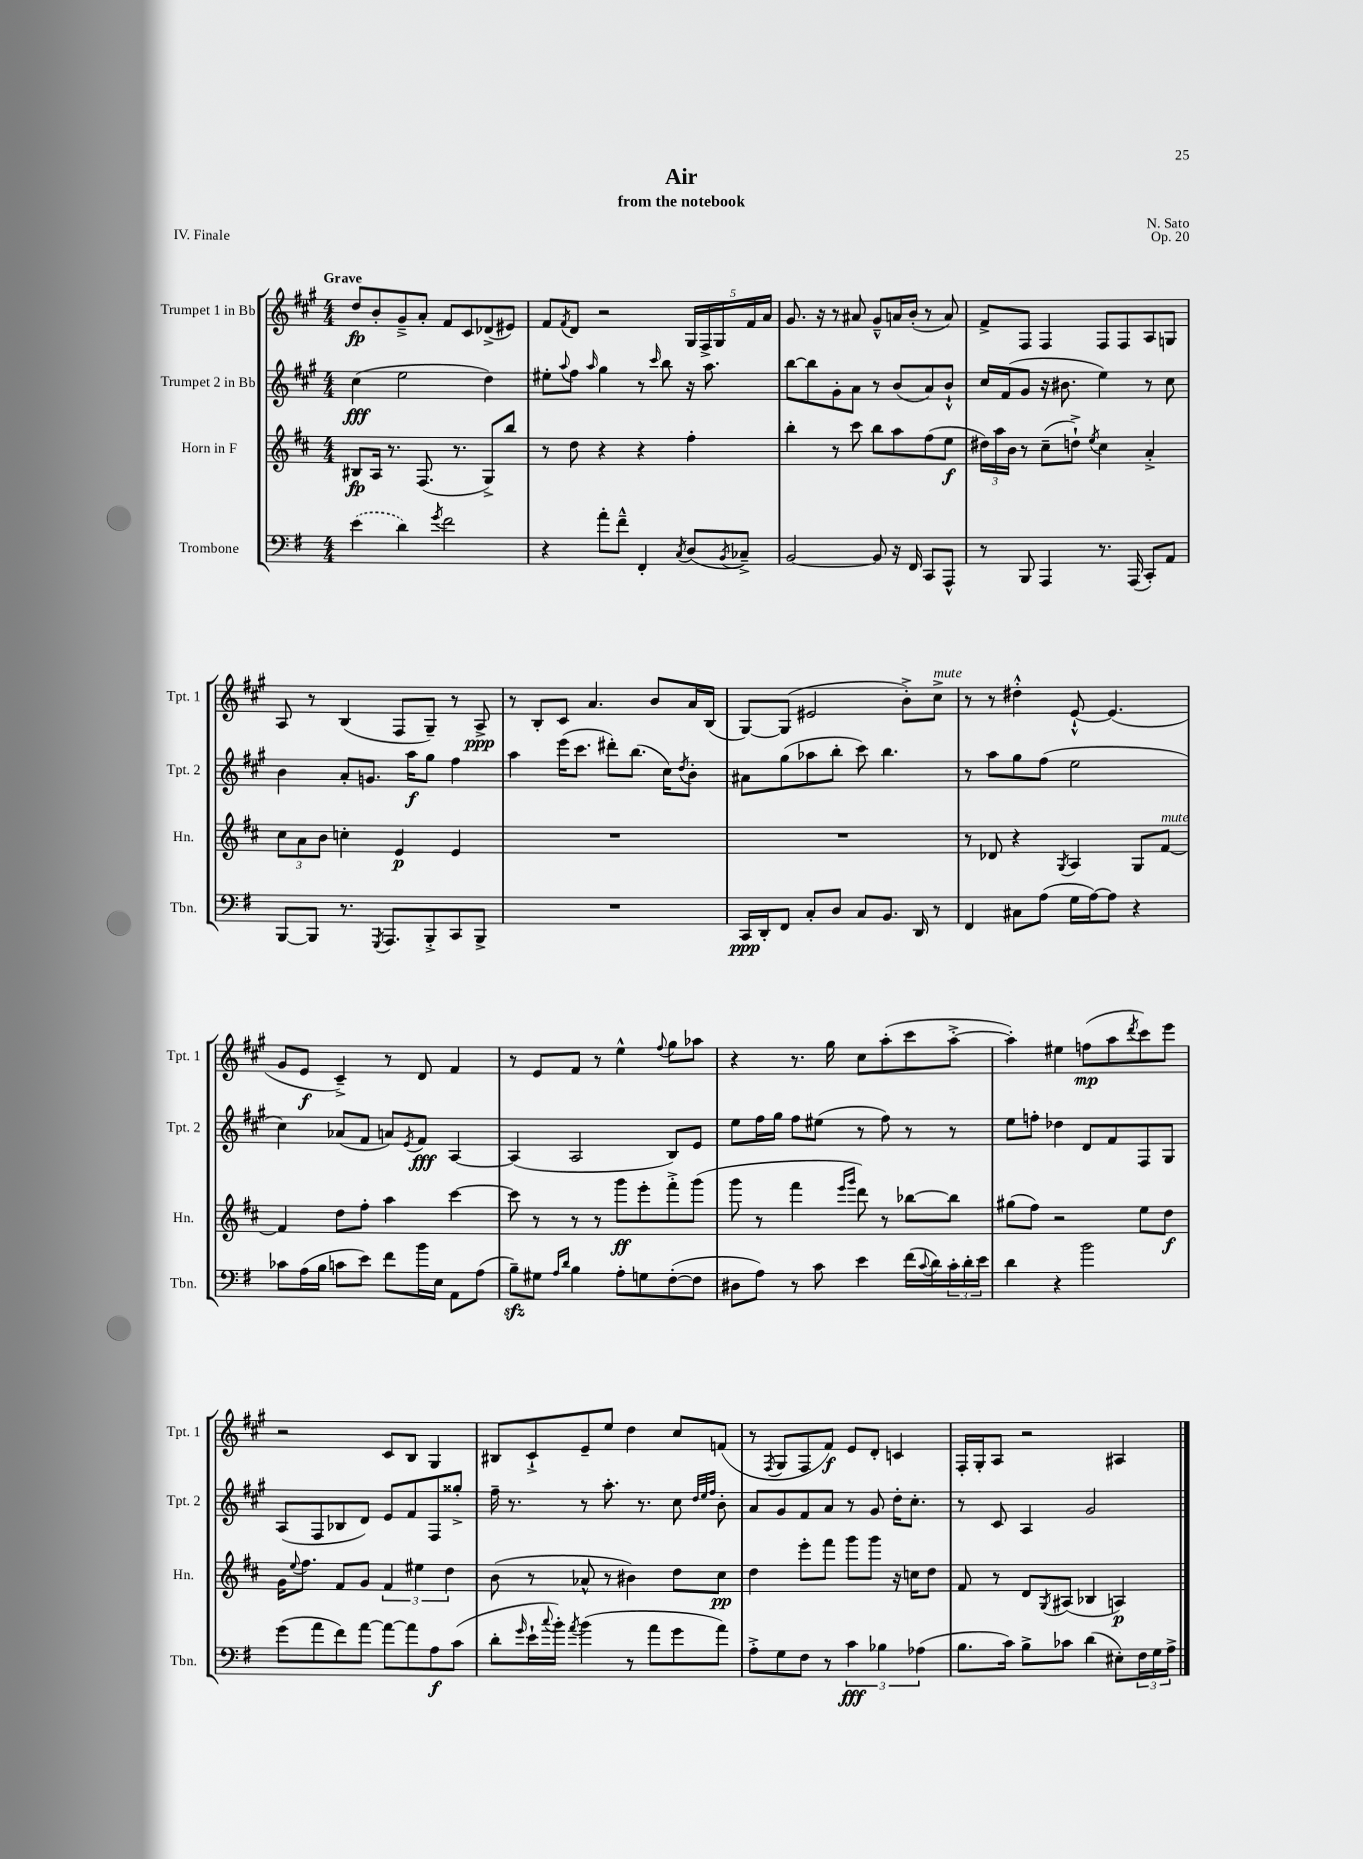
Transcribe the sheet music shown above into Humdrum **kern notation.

**kern	**kern	**kern	**kern
*staff4	*staff3	*staff2	*staff1
*clefF4	*clefG2	*clefG2	*clefG2
*k[f#]	*k[f#c#]	*k[f#c#g#]	*k[f#c#g#]
*M4/4	*M4/4	*M4/4	*M4/4
(4e	8B#	(4cc#	8dd
.	16A	.	8b'
.	8.r	.	.
4d)	.	2ee	8g#~^
.	(8.F#	.	8a'
8qg	.	.	.
2f#	.	.	8f#
.	8.r	.	.
.	.	.	8c#
.	8G^)	4dd)	(8d-^
.	8bb	.	8e#)
=	=	=	=
4r	8r	8ee#'	8f#
.	.	8qqaa	8qf#
.	8dd	8ff#	8d
.	.	16qqaa	.
8a'	4r	4gg#	2r
8f#~^^	.	.	.
4FF#'	4r	8r	.
.	.	16qqccc#	.
.	.	8bb	.
8qC	.	.	.
(8D	4ff#'	16r	20G#
.	.	.	20F#^
.	.	8.aa	.
.	.	.	20G#
8qBB	.	.	.
8C-~^)	.	.	.
.	.	.	20f#
.	.	.	20a
=	=	=	=
[2BB	4bb'	[8bb	8.g#
.	.	8bb]	.
.	.	.	16r
.	8r	8g#'	8r
.	8ccc#	8a	8a#
8BB]	8bb	8r	8g#~^^
16r	8aa	(8b	16a
16FF#	.	.	(16b'
8CC	(8ff#	8a)	8r
8AAA^^	8ee	8b`^^	8a)
=	=	=	=
8r	24dd#)	16cc#	8f#^
.	24aa	.	.
.	.	(16f#	.
.	24b	.	.
8BBB	8r	8g#	8F#
4AAA	(8cc#~	16r	4F#
.	.	8.b#	.
.	8dd`^)	.	.
.	8qee	.	.
8.r	4cc#	4ee)	8F#
.	.	.	8F#
(16AAA	.	.	.
8CC')	4a'^	8r	8A
8AA	.	8cc#	8G
=	=	=	=
[8BBB	12cc#	4b	8A
.	12a	.	.
8BBB]	.	.	8r
.	12b	.	.
8.r	4cc'	8a'	(4B
.	.	8.g	.
8qGGG	.	.	.
8.AAA	.	.	.
.	4e	.	8F#
.	.	16aa	.
8BBB'^	.	8gg#	8G#~)
8CC	4e	4ff#	8r
8BBB^	.	.	8A^
=	=	=	=
1r	1r	4aa	8r
.	.	.	8B'
.	.	(16eee	8c#
.	.	8.ccc#	.
.	.	.	4.a
.	.	8ddd#')	.
.	.	(8.bb	.
.	.	.	8b
.	.	16cc#)	.
.	.	8qdd	.
.	.	8b'	16a
.	.	.	(16B
=	=	=	=
16CC	1r	8a#	[8G#)
16DD'	.	.	.
8FF#	.	(8gg#	(8G#]
8C'	.	8aa-	2e#
8D	.	8bb'	.
8C	.	8ccc#)	.
8.BB	.	4.bb	.
.	.	.	8b'^)
16DD	.	.	.
8r	.	.	8cc#^
=	=	=	=
4FF#	8r	8r	8r
.	8d-	8aa	8r
8C#	4r	8gg#	4dd#'^^
(8A	.	(8ff#	.
.	8qG	.	.
16G	4A	2ee	[8e`^^
[16A)	.	.	.
8A]	.	.	(4.e]
4r	8G	.	.
.	[8f#	.	.
=	=	=	=
8c-	4f#]	4cc#)	8g#
(16A	.	.	8e
16B	.	.	.
8c	8dd	(8a-	4c#~^)
8e)	8ff#'	8f#	.
8f#	4aa	8a)	8r
.	.	8qe	.
16b	.	8f#	8d
16E	.	.	.
8AA	[4ccc#	[4A	4f#
(8A	.	.	.
=	=	=	=
8B~)	8ccc#]	(4A]	8r
8G#	8r	.	8e
16qqA	.	.	.
16qqd	.	.	.
4B	8r	2A	8f#
.	8r	.	8r
8A'	8ggg	.	4ee^^
8G	8eee'	.	.
.	.	.	8qqff#
([8F#'	8fff#'^	8B)	8gg#
8F#]	(8ggg	8e	8aa-
=	=	=	=
8D#	8ggg	8ee	4r
8A)	8r	16ff#	.
.	.	16gg#	.
8r	4fff#	8ff#	8.r
8c	.	(8ee#	.
.	.	.	16gg#
.	16qqeee	.	.
.	16qqggg	.	.
4e	8ddd)	8r	8cc#
.	8r	8ff#)	(8aa'
(16f#	[8bb-	8r	8ccc#
8qqc	.	.	.
16d)	.	.	.
24c'	8bb-]	8r	[8aa'^
24d'	.	.	.
24e	.	.	.
=	=	=	=
4d	(8gg#	8ee	4aa'])
.	8ff#)	8ff'	.
4r	2r	4dd-	4ee#
2b	.	8d	(8ff
.	.	8f#	8aa
.	.	.	8qddd
.	8ee	8F#	8ccc#)
.	8dd	8G#	8eee
=	=	=	=
(8g	16g	(8A	2r
.	8qqee	.	.
.	8.ff#	.	.
8a	.	8F#	.
8f#)	8f#	8B-	.
[8a	8g	8d)	.
8a_	6f#	8e	8c#
8a]	.	8f#	8B
.	6ee#	.	.
8A	.	8F#	4G#
.	6dd	.	.
(8c	.	8gg##'^	.
=	=	=	=
8d'	(8b	16ff#~	8B#
.	.	8.r	.
16qqg	.	.	.
16e`	8r	.	8c#`^
8qqcc	.	.	.
16b')	.	.	.
8qa	.	.	.
(4b	8a-^^	8r	8e~
.	8r	8.aa'	8ee
8r	4b#)	.	4dd
.	.	8.r	.
8a	.	.	.
8g	8dd	8cc#	8cc#
.	.	32qqdd	.
.	.	32qqee	.
.	.	32qqff#	.
8a)	8cc#	8b'	(8f
=	=	=	=
8A'^	4dd	8a	8r
.	.	.	8qF#
8G	.	8g#	8G#
8F#	8eee'	8f#	8F#
8r	8fff#	8a	8f#)
6c	8ggg	8r	8e
.	8ggg	8g#	8d'
6B-	.	.	.
.	16r	16dd'	4c
.	16cc	8.cc#'	.
(6A-	.	.	.
.	8dd	.	.
=	=	=	=
8.B	8f#	8r	16F#'
.	.	.	16G#'
.	8r	8c#	8A
16c)	.	.	.
8B^	8d	4A	2r
.	8qG	.	.
8c-	(8A#	.	.
(4d	4B-	2g#	.
8E#')	4A)	.	4A#
24F#	.	.	.
24G	.	.	.
24A^	.	.	.
==	==	==	==
*-	*-	*-	*-
